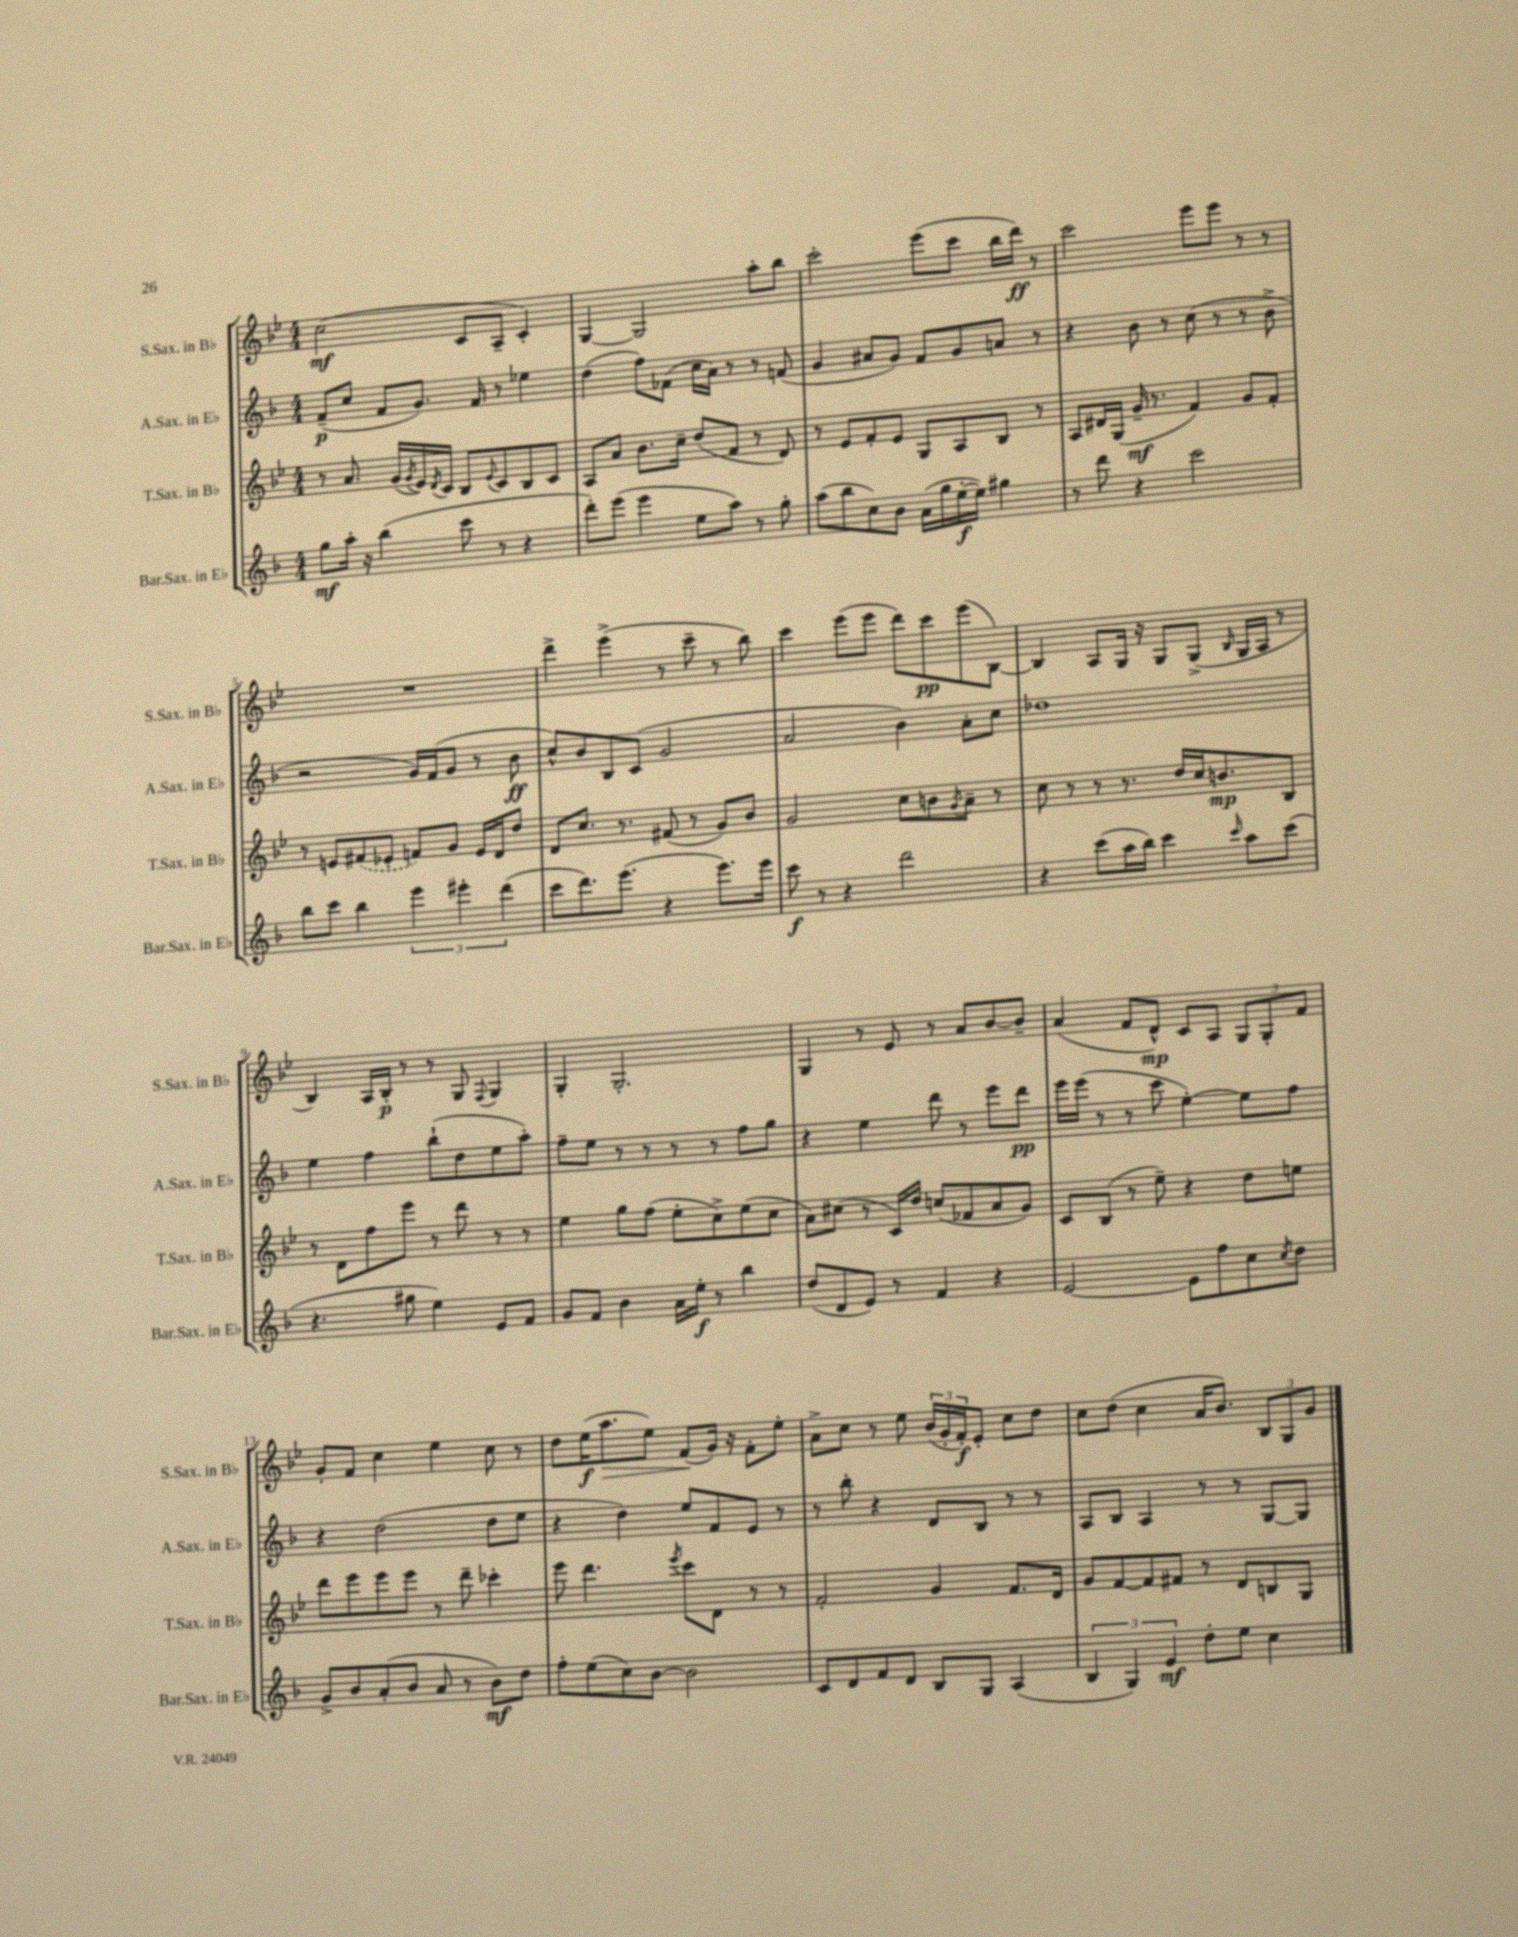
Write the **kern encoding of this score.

**kern	**kern	**kern	**kern
*staff4	*staff3	*staff2	*staff1
*clefG2	*clefG2	*clefG2	*clefG2
*k[b-]	*k[b-e-]	*k[b-]	*k[b-e-]
*M4/4	*M4/4	*M4/4	*M4/4
8gg\L	8r	(8f~/L	(2cc\
16aa'\Jk	8.a/	8cc/J	.
16r	.	.	.
(4bb-\	.	8f/L	.
.	(16g/LL	.	.
.	8qg/	.	.
.	16e-/)	8.g/J)	.
.	8qd/	.	.
.	16c/JJ	.	.
8ccc\	8B-/L	.	8c/L
.	.	16f/	.
.	8qqe-/	.	.
8r	8c/	8r	8A~/J
4r	8B-/	4ee-\	4c'/)
.	8c/J	.	.
=	=	=	=
8ddd'\L)	8A/L	(4dd\	[4G/
(8eee\J	8a/J	.	.
4eee\	8.b-\L	8ff\L)	2G/]
.	.	(8f-\J	.
.	16cc~\Jk	.	.
8ee\L	(8dd/L	16cc\LL	.
.	.	16a\JJ)	.
8aa\J)	8f/J	8r	.
8r	8r	8r	8aa'\L
8gg'\	8d/)	(8f/	8bb-\J
=	=	=	=
(8aa\L	8r	4g/	2ccc'\
8bb-\	8e-/L	.	.
8cc\)	8f'/	8a#/L	.
8b-\J	8e-/J	8g/J)	.
(16a\LL	8G/L	8f/L	(8eee-\L
16gg\	.	.	.
[16ee'\	8A/	8g/	8ccc\J
16ee\]JJ)	.	.	.
4gg#\	8B-/J	8a/J	16bb-\LL
.	.	.	16ddd\JJ)
.	8r	8r	8r
=	=	=	=
8r	8A/L	4r	2ccc\
8ddd\	16d#/L	.	.
.	(16G/JJ	.	.
4r	16g~/	8b-\	.
.	8.r	.	.
.	.	8r	.
2ccc\	4f/)	(8cc\	8eee-\L
.	.	8r	8eee-\J
.	8g/L	8r	8r
.	8f'/J	8b-^\	8r
=	=	=	=
8bb-\L	8r	2r	1r
8ccc\J	8e/L	.	.
4bb-\	(8f#/	.	.
.	8e-'/J	.	.
6eee\	8f/L)	16g/LL)	.
.	.	(16f/J	.
.	8g/J	8g/J	.
6eee#'\	.	.	.
.	16e-/LL	8r	.
.	16d/J	.	.
(6ddd\	.	.	.
.	8dd/J	8b-\	.
=	=	=	=
8ccc\L	8d/L	8cc^^/L)	4ddd^\
8.ddd\)	8.cc/J	8b-/	.
.	.	8B-/	(4eee-^\
(8.eee\J	8.r	.	.
.	.	(8c/J	.
4r	(8f#/	2g/	8r
.	8r	.	8ccc~\
8.eee\L)	8g/L)	.	8r
.	8b-/J	.	8bb-\)
16eee\Jk	.	.	.
=	=	=	=
8ccc\	2g/	2a/	4ccc\
8r	.	.	.
4r	.	.	(8eee-\L
.	.	.	8eee-\J
2ddd\	8cc\L	4b-\)	8ddd\L)
.	8b\	.	8ccc\
.	8qg/	.	.
.	8a~\J	8a'\L	(8eee-\
.	8r	8cc\J	[8B-\J)
=	=	=	=
4r	8cc\	1dd-	4B-/]
.	8r	.	.
(8ccc\L	8r	.	8A/L
16aa\L	8.r	.	16G/Jk
16bb-\JJ)	.	.	16r
4ccc\	.	.	8G/L
.	16dd/LL	.	.
.	16cc/J	.	(8G^/J
.	8.b/	.	.
16qqccc/	.	.	16qqB-/
8aa\L	.	.	16G/LL
.	.	.	16A/JJ
(8ccc\J	8B-/J	.	8r
=	=	=	=
4.r	8r	4ee\	4B-/)
.	8d\L	.	.
.	8ff\	4ff\	16A/LL
.	.	.	16B-'/JJ
8gg#\	8eee-\J	.	8r
4ee\)	8r	(8bb-`\L	8r
.	8ddd\	8dd\	8G/
.	.	.	8qqF/
8e/L	8r	8ee\	4G/
8f/J	8r	8aa'\J)	.
=	=	=	=
8g/L	4ee-\	8ff~\L	4G'/
8f/J	.	8ee\J	.
4b-\	8gg\L	8r	2.G'/
.	(8ff\J	8r	.
16a\LL	8ee-'\L	8r	.
16ee'\JJ	.	.	.
8r	8cc^\)	8r	.
4bb-\	(8ee-\	8ff\L	.
.	8cc\J	8gg\J	.
=	=	=	=
(8dd/L	8a\L)	4r	4G/
8d/	(8cc#\J	.	.
8e/J)	8r	4ee\	8r
8r	16c/LL)	.	8e-/
.	16dd/JJ	.	.
4f/	(8cc/L	8ddd\	8r
.	8f-/	8r	8a/L
4r	8a/	8eee\L	[8b-/
.	8g/J)	8ddd\J	8b-~/]J
=	=	=	=
[2e/	8c/L	16eee\LL	(4a/
.	.	(16eee\JJ	.
.	(8B-/J	8r	.
.	8r	8r	8f/L
.	8ee-~\)	8ccc\	8d^^/J)
8e\]L	4r	[4ee'\)	8c/L
8ff\	.	.	8A/J
8cc\	8dd\L	8ee\]L	12G/L
.	.	.	12G'/
8qcc/	.	.	.
8dd\J	8ee\J	8ff\J	.
.	.	.	12f/J
=	=	=	=
8g^/L	8ddd\L	4r	8g'/L
8b-/	8eee-\	.	8f/J
(8a'/	8eee-\	(2dd\	4cc\
8b-/J	8eee-\J	.	.
8a/	8r	.	4ee-\
8r	8ddd~\	.	.
8b-\L)	4ccc-'\	8dd\L	8cc\
8dd\J	.	8ee\J	8r
=	=	=	=
8ff'\L	8eee-\	4r	8dd\L
(8ee\	4.ddd\	.	(16ee-\K
.	.	.	8.aa\
8cc\)	.	4dd\)	.
[8b-\J	.	.	8ee-\J)
.	8qeee-/	.	.
2b-\]	8ccc\L	8ee/L	(8f/L
.	8d\J	8f/	16g/Jk)
.	.	.	16r
.	8r	8e/J	8f'\L
.	8r	8r	8ee-'\J
=	=	=	=
8c/L	2f'/	8r	8a^\L
8d/	.	8bb-'\	8cc\J
8f/	.	4r	8r
8d/J	.	.	8ee-\
8B-/L	4g/	8d/L	(24b-/LL
.	.	.	24g'/
.	.	.	24f'/J)
8G/J	.	8B-/J	8e-'/J
(4A/	8.f/L	8r	8cc\L
.	.	8r	8dd\J
.	16d/Jk	.	.
=	=	=	=
6B-/	8g/L	8A/L	8cc\L
.	[8f/	8B-/J	(8dd\J
6G/)	.	.	.
.	8f/]	4A/	4cc\
6e/	.	.	.
.	8f#/J	.	.
8dd'\L	8r	8r	16a/LK
.	.	.	8.b-/J)
8ee\J	8d/L	8r	.
4cc\	8B/	[8G/L	12B-/L
.	.	.	12G/
.	8G/J	8G/]J	.
.	.	.	12g/J
==	==	==	==
*-	*-	*-	*-
